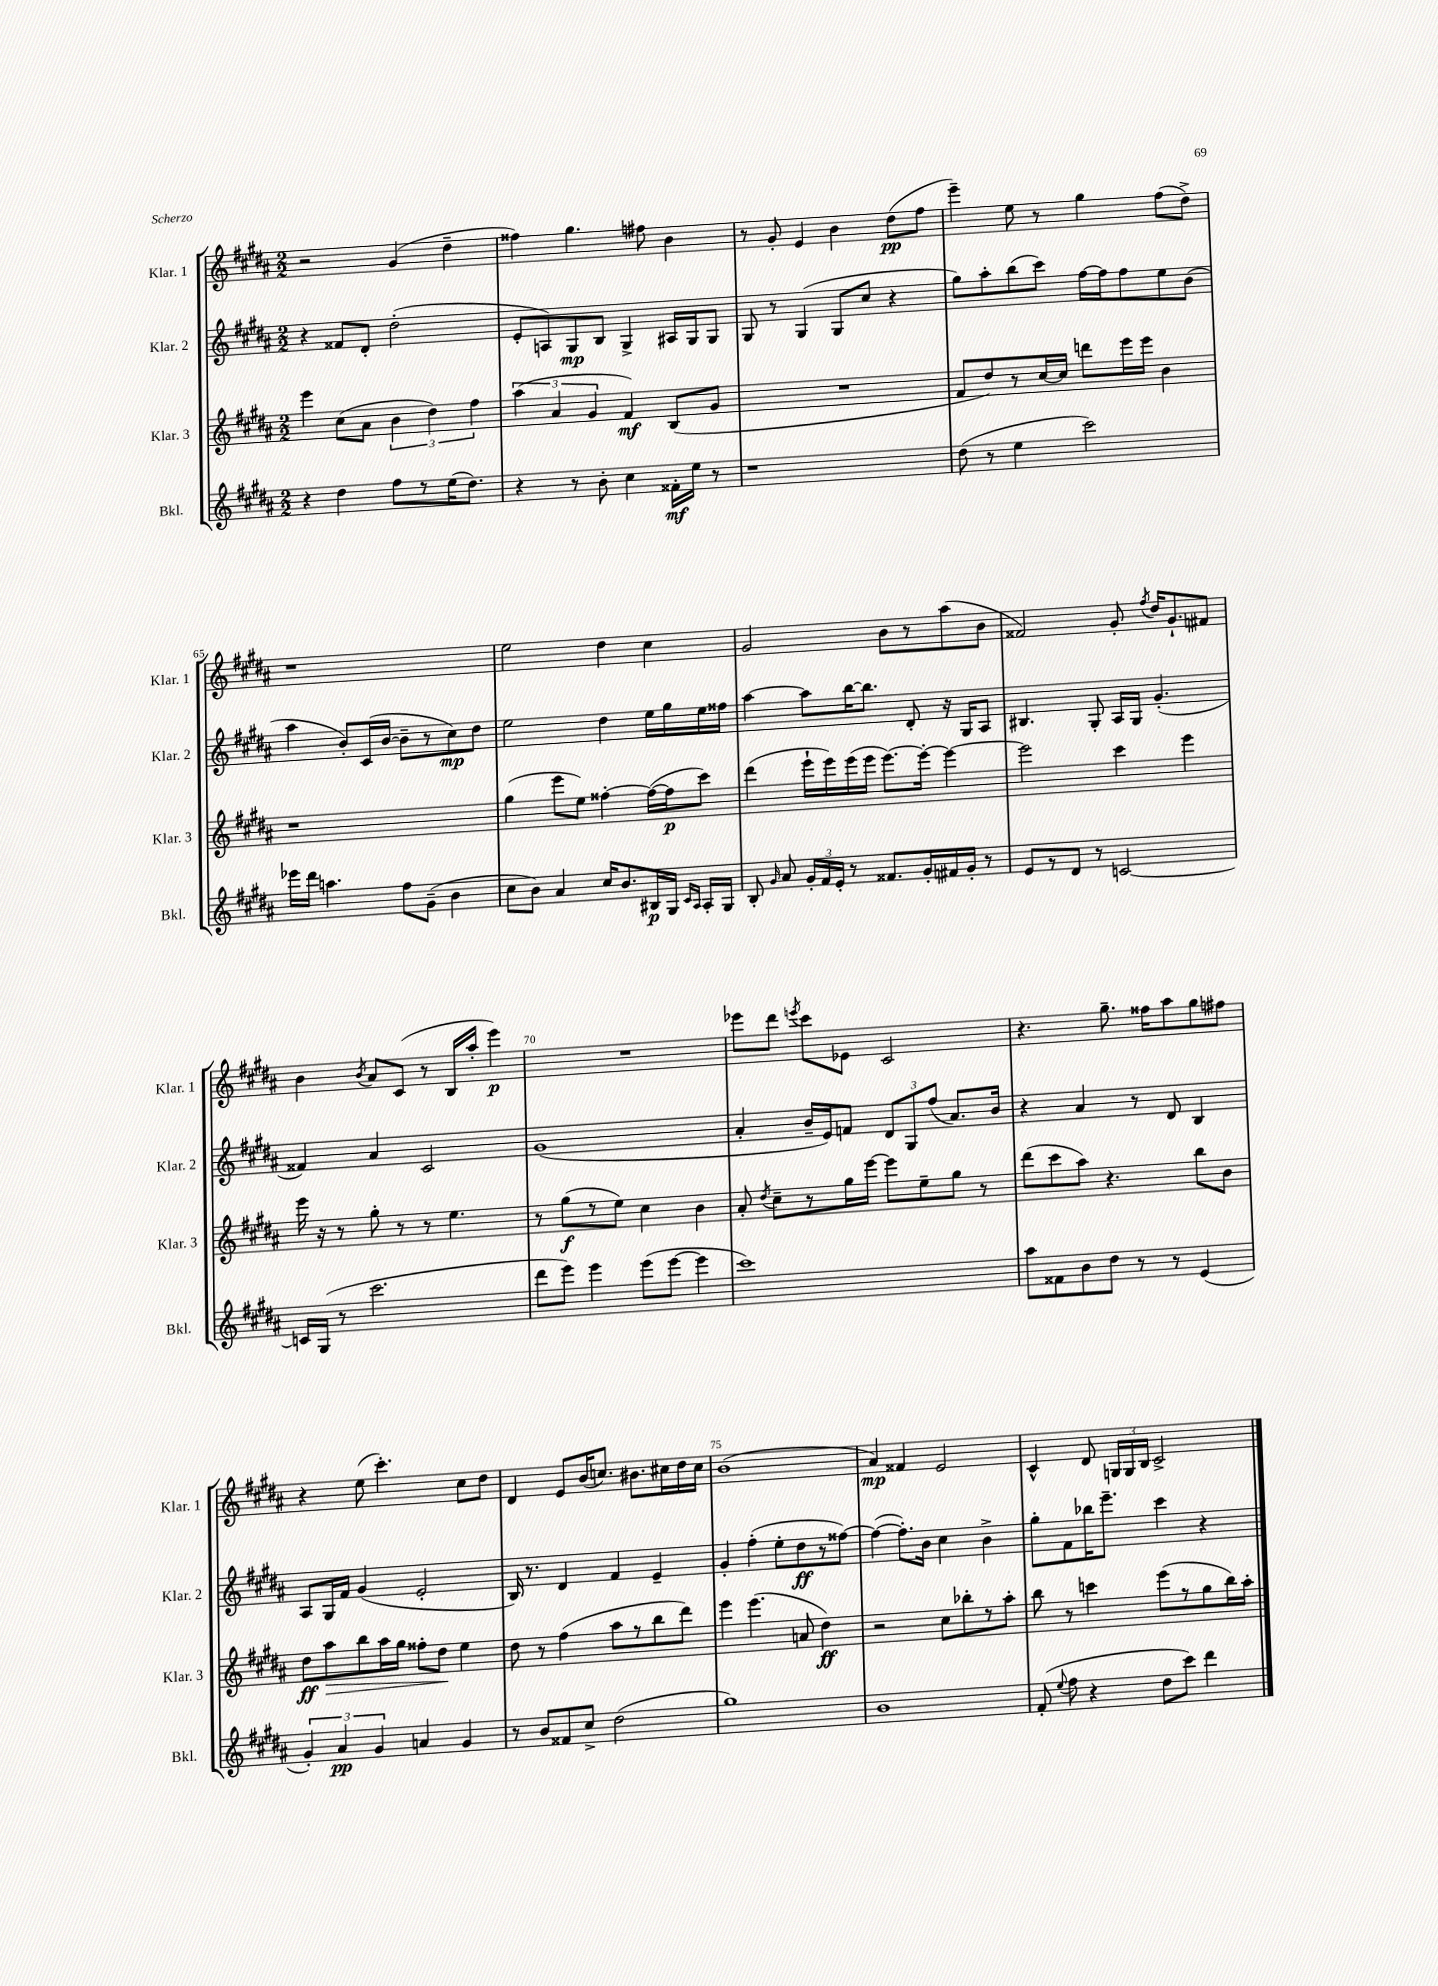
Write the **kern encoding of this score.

**kern	**dynam	**kern	**dynam	**kern	**dynam	**kern	**dynam
*part4	*part4	*part3	*part3	*part2	*part2	*part1	*part1
*staff4	*staff4	*staff3	*staff3	*staff2	*staff2	*staff1	*staff1
*I"Bkl.	*	*I"Klar. 3	*	*I"Klar. 2	*	*I"Klar. 1	*
*I'Bkl.	*	*I'Klar. 3	*	*I'Klar. 2	*	*I'Klar. 1	*
*clefG2	*	*clefG2	*	*clefG2	*	*clefG2	*
*k[f#c#g#d#a#]	*	*k[f#c#g#d#a#]	*	*k[f#c#g#d#a#]	*	*k[f#c#g#d#a#]	*
*M2/2	*	*M2/2	*	*M2/2	*	*M2/2	*
=61	=61	=61	=61	=61	=61	=61	=61
4r	.	4eee\	.	4r	.	2r	.
4dd#\	.	(8cc#\L	.	8f##X/L	.	.	.
.	.	8a#\J	.	8d#'/J	.	.	.
8ff#\L	.	6b\	.	(2dd#'\	.	(4g#/	.
8r	.	.	.	.	.	.	.
.	.	6dd#\)	.	.	.	.	.
(16ee\K	.	.	.	.	.	4dd#~\	.
8.dd#\J)	.	.	.	.	.	.	.
.	.	6ff#\	.	.	.	.	.
=62	=62	=62	=62	=62	=62	=62	=62
4r	.	(6aa#\	.	8e'/L	.	4ff##X\)	.
.	.	.	.	8An/)	.	.	.
.	.	6a#/	.	.	.	.	.
8r	.	.	.	8G#/	mp	4.gg#\	.
.	.	6g#/	.	.	.	.	.
8b'\	.	.	.	8B/J	.	.	.
4cc#\	.	4f#/)	mf	4G#^/	.	.	.
.	.	.	.	.	.	8ff#X\	.
16f##X'\LL	mf	(8B/L	.	16A#X/LL	.	4b\	.
16ee\JJ	.	.	.	16G#/J	.	.	.
8r	.	8g#/J	.	8G#/J	.	.	.
=63	=63	=63	=63	=63	=63	=63	=63
1r	.	1r	.	8G#/	.	8r	.
.	.	.	.	8r	.	8g#'/	.
.	.	.	.	(4G#/	.	4e/	.
.	.	.	.	8G#/L	.	4b\	.
.	.	.	.	8cc#/J	.	.	.
.	.	.	.	4r	.	(8dd#\L	pp
.	.	.	.	.	.	8ff#\J	.
=64	=64	=64	=64	=64	=64	=64	=64
(8dd#\	.	8f#/L	.	8gg#\L)	.	4eee~\)	.
8r	.	8dd#/)	.	8aa#'\	.	.	.
4ee\	.	8r	.	(8bb\	.	8ee\	.
.	.	[16cc#/L	.	8ccc#\J)	.	8r	.
.	.	16cc#/JJ]	.	.	.	.	.
2ccc#\)	.	8dddn\L	.	[16ff#\LL	.	4gg#\	.
.	.	.	.	16ff#\J]	.	.	.
.	.	16eee\L	.	8ff#\	.	.	.
.	.	16eee\JJ	.	.	.	.	.
.	.	4b\	.	8ee\	.	(8ff#\L	.
.	.	.	.	(8b\J	.	8dd#^\J)	.
!!LO:LB:g=z
=65	=65	=65	=65	=65	=65	=65	=65
16eee-X\LL	.	1r	.	4aa#\	.	1r	.
16ddd#\JJ	.	.	.	.	.	.	.
4.aan\	.	.	.	.	.	.	.
.	.	.	.	8b'/L)	.	.	.
.	.	.	.	(16c#/L	.	.	.
.	.	.	.	[16b/JJ	.	.	.
8ff#\L	.	.	.	8b~\L]	.	.	.
(8g#~\J	.	.	.	8r	.	.	.
4b\	.	.	.	8cc#\)	mp	.	.
.	.	.	.	8dd#\J	.	.	.
=66	=66	=66	=66	=66	=66	=66	=66
8cc#\L	.	(4gg#\	.	2ee\	.	2ee\	.
8b\J)	.	.	.	.	.	.	.
4a#/	.	8eee\L	.	.	.	.	.
.	.	8ee\J)	.	.	.	.	.
16cc#/KL	.	[4ff##X'\	.	4dd#\	.	4dd#\	.
8.b/	.	.	.	.	.	.	.
16B#X/L	p	(16ff##\LL_	.	16ee\LL	.	4cc#\	.
16G#/JJ	.	16ff##\J]	p	16gg#\	.	.	.
16qqc#/LL	.	.	.	.	.	.	.
16qqA#/JJ	.	.	.	.	.	.	.
16A#'/LL	.	8ccc#\J)	.	16ee\	.	.	.
16G#/JJ	.	.	.	16ff##X\JJ	.	.	.
=67	=67	=67	=67	=67	=67	=67	=67
8B'/	.	(4ddd#\	.	[4aa#\	.	2g#/	.
16qqg#/	.	.	.	.	.	.	.
8a#/	.	.	.	.	.	.	.
24g#'/LL	.	16eee`\LL	.	8aa#\L]	.	.	.
24f#/	.	.	.	.	.	.	.
.	.	16eee\)	.	.	.	.	.
24e'/JJ	.	.	.	.	.	.	.
8r	.	(16eee\	.	[16bb\K	.	.	.
.	.	16eee\JJ	.	8.bb\J]	.	.	.
8.f##X/L	.	[8.eee\L)	.	.	.	8b\L	.
.	.	.	.	8d#'/	.	8r	.
16g#'/L	.	16eee'\Jk_	.	.	.	.	.
16f#X/	.	4eee\_	.	16r	.	(8aa#\	.
16g#'/JJ	.	.	.	16G#/KL	.	.	.
8r	.	.	.	8A#/J	.	8b\J	.
=68	=68	=68	=68	=68	=68	=68	=68
8e/L	.	2eee\]	.	4.B#X/	.	2f##X/)	.
8r	.	.	.	.	.	.	.
8d#/J	.	.	.	.	.	.	.
8r	.	.	.	8G#'/	.	.	.
[2cn/	.	4ccc#\	.	16A#/LL	.	8g#'/	.
.	.	.	.	16G#/JJ	.	.	.
.	.	.	.	.	.	8qff#/	.
.	.	.	.	(4.g#'/	.	16dd#/KL	.
.	.	.	.	.	.	8.g#`/	.
.	.	4eee\	.	.	.	.	.
.	.	.	.	.	.	8f#X/J	.
!!LO:LB:g=z
=69	=69	=69	=69	=69	=69	=69	=69
16cn/LL]	.	16eee\	.	4f##X/)	.	4b\	.
(16G#/JJ	.	16r	.	.	.	.	.
8r	.	8r	.	.	.	.	.
.	.	.	.	.	.	8qb/	.
2.ccc#\	.	8gg#'\	.	4a#/	.	8a#/L	.
.	.	8r	.	.	.	(8c#/J	.
.	.	8r	.	2c#/	.	8r	.
.	.	4.ee\	.	.	.	16B/LL	.
.	.	.	.	.	.	16aa#'/JJ	.
.	.	.	.	.	.	4eee\)	p
=70	=70	=70	=70	=70	=70	=70	=70
8ddd#\L	.	8r	.	(1g#	.	1r	.
8eee\J)	.	(8gg#\L	f	.	.	.	.
4eee\	.	8r	.	.	.	.	.
.	.	8ee\J)	.	.	.	.	.
(8eee\L	.	4cc#\	.	.	.	.	.
[8eee\J	.	.	.	.	.	.	.
4eee\]	.	4b\	.	.	.	.	.
=71	=71	=71	=71	=71	=71	=71	=71
1ccc#)	.	8a#'/	.	4a#'/	.	8eee-X\L	.
.	.	8qdd#/	.	.	.	.	.
.	.	8cc#~\L	.	.	.	8ddd#\J	.
.	.	.	.	.	.	8qeeen/	.
.	.	8r	.	16b~/LL	.	8ccc#\L	.
.	.	.	.	16e/J)	.	.	.
.	.	16gg#\L	.	8fn/J	.	8e-X\J	.
.	.	[16eee\JJ	.	.	.	.	.
.	.	8eee\L]	.	12d#/L	.	2c#/	.
.	.	.	.	12G#/	.	.	.
.	.	8ee~\	.	.	.	.	.
.	.	.	.	(12ff#/J	.	.	.
.	.	8gg#\J	.	8.a#/L)	.	.	.
.	.	8r	.	.	.	.	.
.	.	.	.	16b/Jk	.	.	.
=72	=72	=72	=72	=72	=72	=72	=72
8aa#\L	.	(8ddd#\L	.	4r	.	4.r	.
8f##X\	.	8ccc#\	.	.	.	.	.
8b\	.	8aa#\J)	.	4a#/	.	.	.
8dd#\J	.	4.r	.	.	.	8.gg#~\	.
8r	.	.	.	8r	.	.	.
.	.	.	.	.	.	16ff##X\KL	.
8r	.	.	.	8d#/	.	8aa#\	.
(4e/	.	8bb\L	.	4B/	.	8gg#\	.
.	.	8b\J	.	.	.	8ff#X\J	.
!!LO:LB:g=z
=73	=73	=73	=73	=73	=73	=73	=73
6g#'/)	.	8dd#\L	ff	8A#/L	.	4r	.
!	!	!	!LO:HP:b	!	!	!	!
.	.	8aa#\	>	16G#/L	.	.	.
6a#/	pp	.	.	.	.	.	.
.	.	.	.	16f#/JJ	.	.	.
.	.	8bb\	.	(4g#/	.	(8ee\	.
6g#/	.	.	.	.	.	.	.
.	.	16aa#\L	.	.	.	4.ccc#'\)	.
.	.	16gg#\JJ	.	.	.	.	.
4an/	.	8ff##X'\L	.	2e'/	.	.	.
.	.	8dd#\J	.	.	.	.	.
4g#/	.	4ee\	]	.	.	8cc#\L	.
.	.	.	.	.	.	8dd#\J	.
=74	=74	=74	=74	=74	=74	=74	=74
8r	.	8dd#\	.	16B/)	.	4d#/	.
.	.	.	.	8.r	.	.	.
8b/L	.	8r	.	.	.	.	.
8f##X/	.	(4ff#\	.	4d#/	.	8e/L	.
8cc#^/J	.	.	.	.	.	(16b/K	.
.	.	.	.	.	.	8.ccn/J)	.
(2dd#\	.	8aa#\L	.	4f#/	.	.	.
.	.	8r	.	.	.	8.b#X\L	.
.	.	8bb\	.	4e~/	.	.	.
.	.	.	.	.	.	16cc#X\L	.
.	.	8ddd#\J)	.	.	.	16dd#\	.
.	.	.	.	.	.	16cc#\JJ	.
=75	=75	=75	=75	=75	=75	=75	=75
1gg#)	.	4eee\	.	4g#'/	.	(1b	.
.	.	(4.eee\	.	(4ff#'\	.	.	.
.	.	.	.	8ee'\L	.	.	.
.	.	8an/	.	8dd#\	ff	.	.
.	.	4dd#\)	ff	8r	.	.	.
.	.	.	.	[8ff##X\J)	.	.	.
=76	=76	=76	=76	=76	=76	=76	=76
1b	.	2r	.	(4ff##\_	.	4a#/)	mp
.	.	.	.	8.ff##'\L])	.	4f##X/	.
.	.	.	.	16b\Jk	.	.	.
.	.	8cc#\L	.	4cc#\	.	2e/	.
.	.	8bb-X'\	.	.	.	.	.
.	.	8r	.	4b^\	.	.	.
.	.	8aa#'\J	.	.	.	.	.
=77	=77	=77	=77	=77	=77	=77	=77
(8f#'/	.	8bb\	.	8gg#'\L	.	4c#^^/	.
8qqee/	.	.	.	.	.	.	.
8ff#\	.	8r	.	8f#\	.	.	.
4r	.	4cccn\	.	16bb-X\K	.	8d#/	.
.	.	.	.	8.eee~\J	.	.	.
.	.	.	.	.	.	24Gn/LL	.
.	.	.	.	.	.	24G/	.
.	.	.	.	.	.	24B/JJ	.
8dd#\L	.	(8eee\L	.	4ccc#\	.	2c#^/	.
8ccc#\J)	.	8r	.	.	.	.	.
4ddd#\	.	8gg#\	.	4r	.	.	.
.	.	16bb\L)	.	.	.	.	.
.	.	16aa#'\JJ	.	.	.	.	.
==	==	==	==	==	==	==	==
*-	*-	*-	*-	*-	*-	*-	*-
